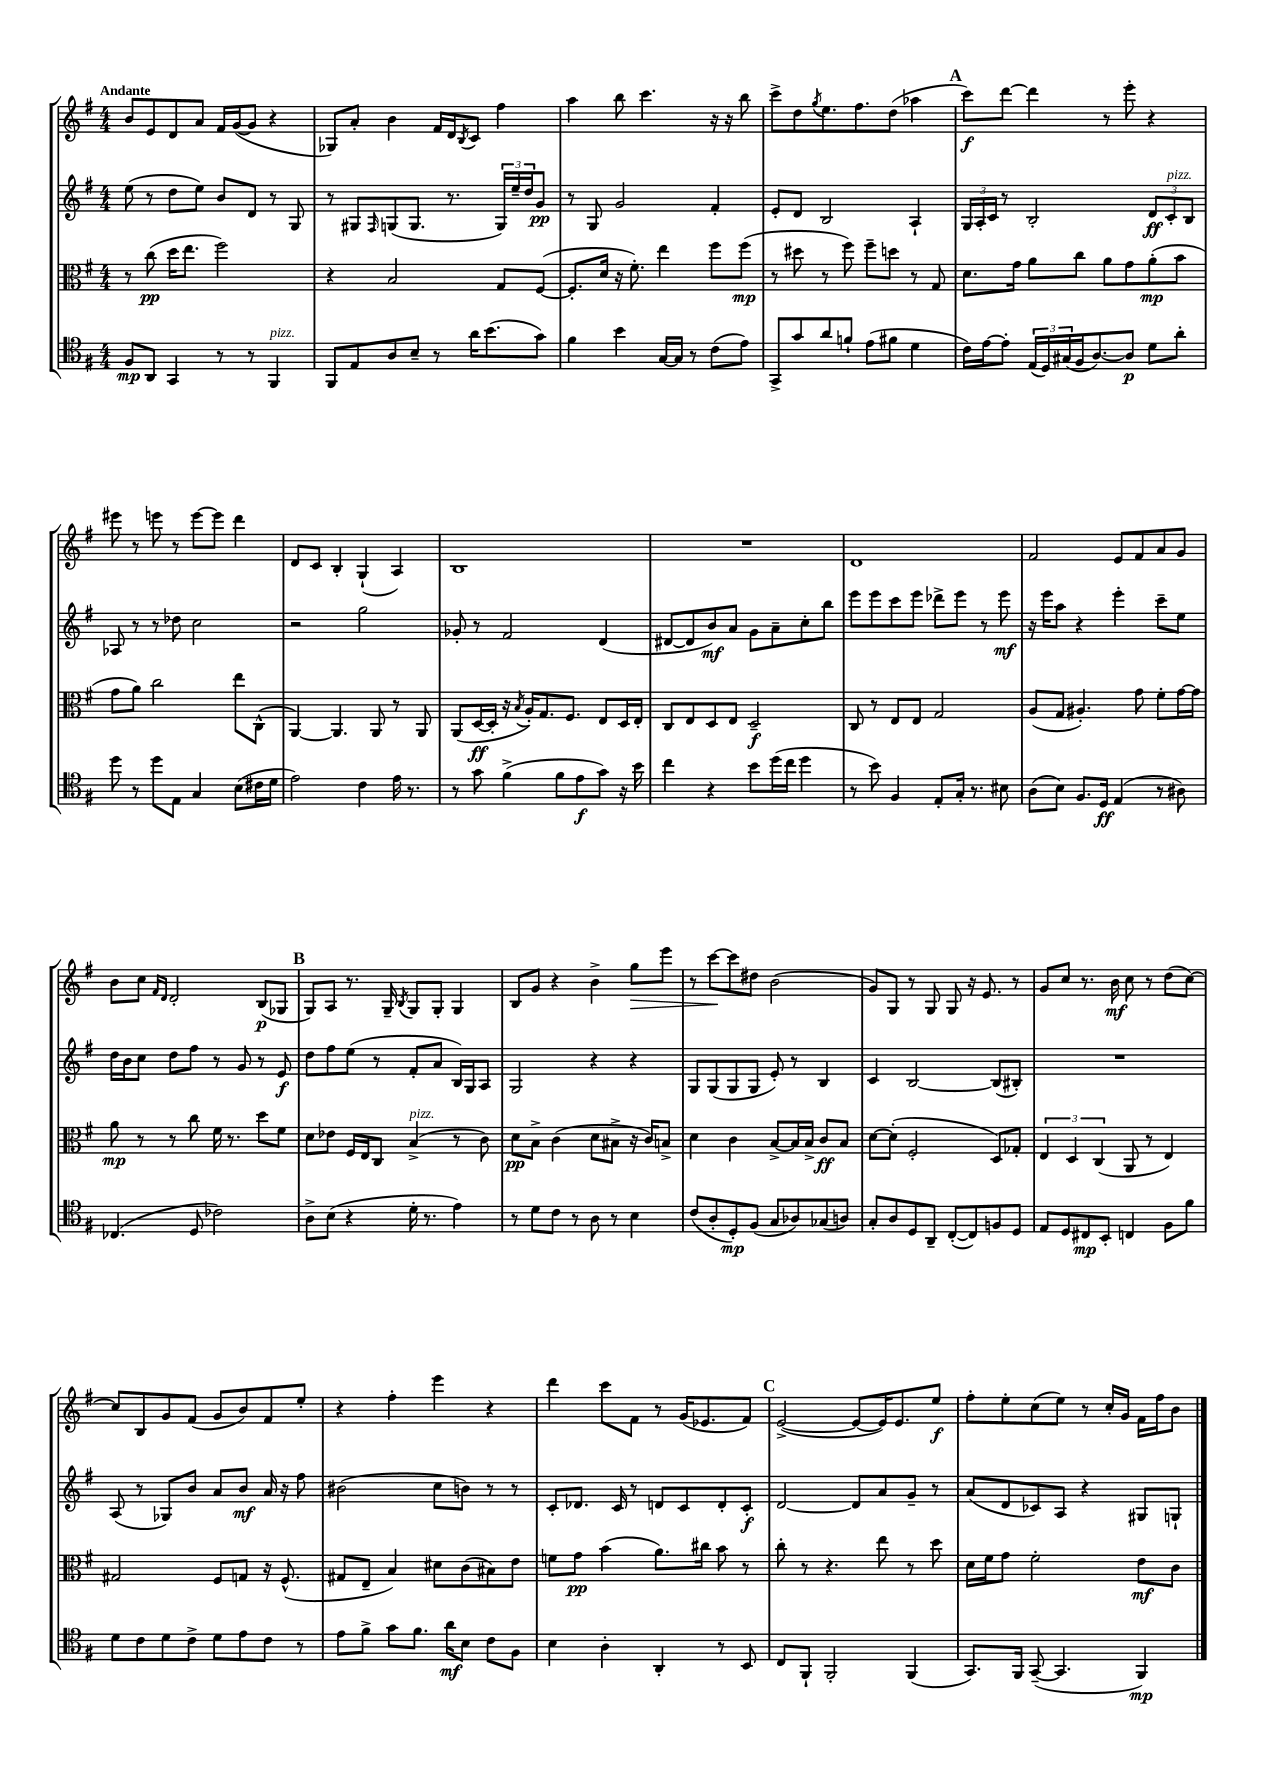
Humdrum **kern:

**kern	**dynam	**kern	**dynam	**kern	**dynam	**kern	**dynam
*part4	*part4	*part3	*part3	*part2	*part2	*part1	*part1
*staff4	*staff4	*staff3	*staff3	*staff2	*staff2	*staff1	*staff1
*clefC4	*	*clefC3	*	*clefG2	*	*clefG2	*
*k[f#]	*	*k[f#]	*	*k[f#]	*	*k[f#]	*
*M4/4	*	*M4/4	*	*M4/4	*	*M4/4	*
=1	=1	=1	=1	=1	=1	=1	=1
!	!	!	!	!	!	!LO:TX:a:B:t=Andante	!
8F#/L	mp	8r	.	(8ee\	.	8b/L	.
8AA/J	.	(8cc\	pp	8r	.	8e/	.
4GG/	.	16dd\KL	.	8dd\L	.	8d/	.
.	.	8.ee\J	.	.	.	.	.
.	.	.	.	8ee\J)	.	8a/J	.
8r	.	2ff#\)	.	8b/L	.	16f#/LL	.
.	.	.	.	.	.	([16g/J	.
8r	.	.	.	8d/J	.	8g/J]	.
!LO:TX:a:i:t=pizz.	!	!	!	!	!	!	!
4FF#/	.	.	.	8r	.	4r	.
.	.	.	.	8G/	.	.	.
=2	=2	=2	=2	=2	=2	=2	=2
8FF#/L	.	4r	.	8r	.	8G-X/L)	.
8E/	.	.	.	8G#X/L	.	8a'/J	.
.	.	.	.	16qqF#/	.	.	.
8A/	.	2B/	.	(8Gn/	.	4b\	.
8B~/J	.	.	.	8.G/J	.	.	.
8r	.	.	.	.	.	16f#/LL	.
.	.	.	.	8.r	.	16d/J	.
.	.	.	.	.	.	8qB/	.
16a\KL	.	.	.	.	.	8c/J	.
(8.b\	.	.	.	.	.	.	.
.	.	8G/L	.	24G/LL)	.	4ff#\	.
.	.	.	.	24ee~/	.	.	.
.	.	.	.	24dd/J	.	.	.
8g\J)	.	([8F#/J	.	8g/J	pp	.	.
=3	=3	=3	=3	=3	=3	=3	=3
4f#\	.	8.F#'/L]	.	8r	.	4aa\	.
.	.	.	.	8G/	.	.	.
.	.	16d/Jk	.	.	.	.	.
4b\	.	16r	.	2g/	.	8bb\	.
.	.	8.f#'\)	.	.	.	.	.
.	.	.	.	.	.	4.ccc\	.
[16G/LL	.	4ee\	.	.	.	.	.
16G/JJ]	.	.	.	.	.	.	.
8r	.	.	.	.	.	.	.
(8c\L	.	8ff#\L	.	4f#'/	.	16r	.
.	.	.	.	.	.	16r	.
8e\J)	.	(8ff#\J	mp	.	.	8bb\	.
=4	=4	=4	=4	=4	=4	=4	=4
8GG^/L	.	8r	.	8e'/L	.	8ccc^\L	.
8g/	.	8dd#X\	.	8d/J	.	8dd\	.
.	.	.	.	.	.	8qgg/	.
8a/	.	8r	.	2B/	.	8.ee\	.
8fn`/J	.	8ff#\)	.	.	.	.	.
.	.	.	.	.	.	8.ff#\	.
(8e\L	.	8ff#~\L	.	.	.	.	.
8f#X\J	.	8ddn\J	.	.	.	(8dd\J	.
4d\	.	8r	.	4A`/	.	4aa-X\	.
.	.	8G/	.	.	.	.	.
!!LO:REH:place=s1:t=A
=5	=5	=5	=5	=5	=5	=5	=5
16c\LL)	.	8.d\L	.	24G/LL	.	8ccc\L)	f
.	.	.	.	24A'/	.	.	.
[16e\J	.	.	.	.	.	.	.
.	.	.	.	24c/JJ	.	.	.
8e'\J]	.	.	.	8r	.	[8ddd\J	.
.	.	16g\Jk	.	.	.	.	.
(24E/LL	.	8a\L	.	2B'/	.	4ddd\]	.
24D/)	.	.	.	.	.	.	.
(24G#X/	.	.	.	.	.	.	.
16F#/J	.	8cc\J	.	.	.	.	.
[8.A/)	.	.	.	.	.	.	.
.	.	8a\L	.	.	.	8r	.
8A/J]	p	8g\	.	.	.	8eee'\	.
8d\L	.	(8a'\	mp	12d/L	ff	4r	.
!	!	!	!	!LO:TX:a:i:t=pizz.	!	!	!
.	.	.	.	12c'/	.	.	.
8a'\J	.	8b\J	.	.	.	.	.
.	.	.	.	12B/J	.	.	.
!!LO:LB:g=z
=6	=6	=6	=6	=6	=6	=6	=6
8dd\	.	8g\L	.	8A-X/	.	8eee#X\	.
8r	.	8a\J)	.	8r	.	8r	.
8dd\L	.	2cc\	.	8r	.	8eeen\	.
8E\J	.	.	.	8dd-X\	.	8r	.
4G/	.	.	.	2cc\	.	[8eee\L	.
.	.	.	.	.	.	8eee\J]	.
(8B\L	.	8ee\L	.	.	.	4ddd\	.
16c#X\L	.	(8C^^\J	.	.	.	.	.
16d\JJ	.	.	.	.	.	.	.
=7	=7	=7	=7	=7	=7	=7	=7
2e\)	.	[4AA/)	.	2r	.	8d/L	.
.	.	.	.	.	.	8c/J	.
.	.	4.AA/]	.	.	.	4B'/	.
4c\	.	.	.	2gg\	.	(4G`/	.
.	.	8AA/	.	.	.	.	.
16e\	.	8r	.	.	.	4A/)	.
8.r	.	.	.	.	.	.	.
.	.	8AA/	.	.	.	.	.
=8	=8	=8	=8	=8	=8	=8	=8
8r	.	(8AA/L	.	8g-X'/	.	1B	.
8g\	.	[16D/L	ff	8r	.	.	.
.	.	16D'/JJ]	.	.	.	.	.
(4f#^\	.	16r	.	2f#/	.	.	.
.	.	8qB/	.	.	.	.	.
.	.	16A'/KL)	.	.	.	.	.
.	.	8.G/	.	.	.	.	.
8f#\L	.	.	.	.	.	.	.
.	.	8.F#/J	.	.	.	.	.
8e\	f	.	.	.	.	.	.
8g\J)	.	8E/L	.	(4d/	.	.	.
16r	.	16D/L	.	.	.	.	.
16b\	.	16E'/JJ	.	.	.	.	.
=9	=9	=9	=9	=9	=9	=9	=9
4cc\	.	8C/L	.	[8d#X/L	.	1r	.
.	.	8E/	.	8d#/]	.	.	.
4r	.	8D/	.	8b/)	mf	.	.
.	.	8E/J	.	8a/J	.	.	.
8b\L	.	2D~/	f	8g\L	.	.	.
(16dd\L	.	.	.	8a~\	.	.	.
16cc\JJ	.	.	.	.	.	.	.
4dd\	.	.	.	8cc'\	.	.	.
.	.	.	.	8bb\J	.	.	.
=10	=10	=10	=10	=10	=10	=10	=10
8r	.	8C/	.	8eee\L	.	1d	.
8b\)	.	8r	.	8eee\	.	.	.
4F#/	.	8E/L	.	8ccc\	.	.	.
.	.	8E/J	.	8eee\J	.	.	.
8E'/L	.	2G/	.	8ddd-X^\L	.	.	.
16G'/Jk	.	.	.	8eee\J	.	.	.
8.r	.	.	.	.	.	.	.
.	.	.	.	8r	.	.	.
8B#X\	.	.	.	8eee\	mf	.	.
=11	=11	=11	=11	=11	=11	=11	=11
(8A\L	.	(8A/L	.	16r	.	2f#/	.
.	.	.	.	16eee\KL	.	.	.
8B\J)	.	8G/J	.	8aa\J	.	.	.
8.F#/L	.	4.A#X'/)	.	4r	.	.	.
16D/Jk	ff	.	.	.	.	.	.
(4E/	.	.	.	4eee'\	.	8e/L	.
.	.	8g\	.	.	.	8f#/	.
8r	.	8f#'\L	.	8ccc~\L	.	8a/	.
8A#X\)	.	[16g\L	.	8ee\J	.	8g/J	.
.	.	16g\JJ]	.	.	.	.	.
!!LO:LB:g=z
=12	=12	=12	=12	=12	=12	=12	=12
(4.C-X/	.	8a\	mp	16dd\LL	.	8b\L	.
.	.	.	.	16b\J	.	.	.
.	.	8r	.	8cc\J	.	8cc\J	.
.	.	.	.	.	.	16qqf#/LL	.
.	.	.	.	.	.	16qqd/JJ	.
.	.	8r	.	8dd\L	.	2d'/	.
8D/	.	8cc\	.	8ff#\J	.	.	.
2c-X\)	.	16f#\	.	8r	.	.	.
.	.	8.r	.	.	.	.	.
.	.	.	.	8g/	.	.	.
.	.	8dd\L	.	8r	.	(8B/L	p
.	.	8f#\J	.	8e/	f	8G-X/J	.
!!LO:REH:place=s1:t=B
=13	=13	=13	=13	=13	=13	=13	=13
8A^\L	.	8d\L	.	8dd\L	.	8G/L)	.
(8B\J	.	8e-X\J	.	8ff#\	.	8A/J	.
4r	.	16F#/LL	.	(8ee\J	.	8.r	.
.	.	16E/J	.	.	.	.	.
.	.	8C/J	.	8r	.	.	.
.	.	.	.	.	.	16G~/	.
.	.	.	.	.	.	8qB/	.
!	!	!LO:TX:a:i:t=pizz.	!	!	!	!	!
16d'\	.	(4B^/	.	8f#'/L	.	8G/L	.
8.r	.	.	.	.	.	.	.
.	.	.	.	8a/J	.	8G'/J	.
4e\)	.	8r	.	16B/LL)	.	4G/	.
.	.	.	.	16G/J	.	.	.
.	.	8c\)	.	8A/J	.	.	.
=14	=14	=14	=14	=14	=14	=14	=14
8r	.	8d\L	pp	2G/	.	8B/L	.
8d\L	.	8B^\J	.	.	.	8g/J	.
8c\J	.	(4c\	.	.	.	4r	.
8r	.	.	.	.	.	.	.
8A\	.	8d\L	.	4r	.	4b^\	.
8r	.	8B#X^\J	.	.	.	.	.
!	!	!	!	!	!	!	!LO:HP:b
4B\	.	16r	.	4r	.	8gg\L	>
.	.	16c/KL)	.	.	.	.	.
.	.	8Bn^/J	.	.	.	8eee\J	.
=15	=15	=15	=15	=15	=15	=15	=15
(8c/L	.	4d\	.	8G/L	.	8r	.
8A'/	.	.	.	(8G/	.	[8ccc\L	.
8D'/)	mp	4c\	.	8G/	.	8ccc\]	]
(8F#/J	.	.	.	8G/J	.	8dd#X\J	.
8G/L	.	[8B^/L	.	8e'/)	.	(2b\	.
8A-X/)	.	16B/L]	.	8r	.	.	.
.	.	16B^/JJ	.	.	.	.	.
(8G-X/	.	8c/L	ff	4B/	.	.	.
8An/J)	.	8B/J	.	.	.	.	.
=16	=16	=16	=16	=16	=16	=16	=16
8G'/L	.	[8d\L	.	4c/	.	8g/L)	.
8A/	.	(8d'\J]	.	.	.	8G/J	.
8D/	.	2F#'/	.	[2B/	.	8r	.
8AA~/J	.	.	.	.	.	8G/	.
([8C'/L	.	.	.	.	.	8G/	.
8C/])	.	.	.	.	.	16r	.
.	.	.	.	.	.	8.e/	.
8Fn/	.	8D/L)	.	(8B/L]	.	.	.
8D/J	.	8G-X'/J	.	8B#X'/J)	.	8r	.
=17	=17	=17	=17	=17	=17	=17	=17
8E/L	.	6E/	.	1r	.	8g/L	.
8D/	.	.	.	.	.	8cc/J	.
.	.	6D/	.	.	.	.	.
8C#X/	mp	.	.	.	.	8.r	.
.	.	(6C/	.	.	.	.	.
8BB'/J	.	.	.	.	.	.	.
.	.	.	.	.	.	16b\	mf
4Cn/	.	8AA/	.	.	.	8cc\	.
.	.	8r	.	.	.	8r	.
8F#\L	.	4E/)	.	.	.	(8dd\L	.
8f#\J	.	.	.	.	.	[8cc\J)	.
!!LO:LB:g=z
=18	=18	=18	=18	=18	=18	=18	=18
8d\L	.	2G#X/	.	(8A/	.	8cc/L]	.
8c\	.	.	.	8r	.	8B/	.
8d\	.	.	.	8G-X/L)	.	8g/	.
8c^\J	.	.	.	8b/J	.	(8f#/J	.
8d\L	.	8F#/L	.	8a/L	.	8g/L	.
8e\	.	8Gn/J	.	8b/J	mf	8b/)	.
8c\J	.	16r	.	16a/	.	8f#/	.
.	.	(8.F#^^/	.	16r	.	.	.
8r	.	.	.	8ff#\	.	8ee'/J	.
=19	=19	=19	=19	=19	=19	=19	=19
8e\L	.	8G#X/L	.	(2b#X\	.	4r	.
8f#^\J	.	8E~/J	.	.	.	.	.
8g\L	.	4B/)	.	.	.	4ff#'\	.
8.f#\J	.	.	.	.	.	.	.
.	.	8d#X\L	.	8cc\L	.	4eee\	.
16a\KL	mf	.	.	.	.	.	.
8B\J	.	(8c\	.	8bn\J)	.	.	.
8c\L	.	8B#X\)	.	8r	.	4r	.
8F#\J	.	8e\J	.	8r	.	.	.
=20	=20	=20	=20	=20	=20	=20	=20
4B\	.	8fn\L	.	8c'/L	.	4ddd\	.
.	.	8g\J	pp	8.d-X/J	.	.	.
4A'\	.	(4b\	.	.	.	8ccc\L	.
.	.	.	.	16c/	.	.	.
.	.	.	.	8r	.	8f#\J	.
4AA'/	.	8.a\L)	.	8dn/L	.	8r	.
.	.	.	.	8c/	.	(16g/KL	.
.	.	16cc#X\Jk	.	.	.	8.e-X/	.
8r	.	8b\	.	8d'/	.	.	.
8BB/	.	8r	.	8c'/J	f	8f#/J)	.
!!LO:REH:place=s1:t=C
=21	=21	=21	=21	=21	=21	=21	=21
8C/L	.	8cc'\	.	[2d/	.	([2e^/	.
8FF#`/J	.	8r	.	.	.	.	.
2FF#'/	.	4.r	.	.	.	.	.
.	.	.	.	8d/L]	.	8e/L_	.
.	.	8ee\	.	8a/	.	16e/K])	.
.	.	.	.	.	.	8.e/	.
(4FF#/	.	8r	.	8g~/J	.	.	.
.	.	8dd\	.	8r	.	8ee/J	f
=22	=22	=22	=22	=22	=22	=22	=22
8.GG/L)	.	16d\LL	.	(8a/L	.	8ff#'\L	.
.	.	16f#\J	.	.	.	.	.
.	.	8g\J	.	8d/	.	8ee'\	.
16FF#/Jk	.	.	.	.	.	.	.
([8GG~/	.	2f#'\	.	8c-X/)	.	(8cc\	.
4.GG/]	.	.	.	8A/J	.	8ee\J)	.
.	.	.	.	4r	.	8r	.
.	.	.	.	.	.	16cc'/LL	.
.	.	.	.	.	.	16g/JJ	.
4FF#/)	mp	8e\L	mf	8G#X/L	.	16f#\LL	.
.	.	.	.	.	.	16ff#\J	.
.	.	8c\J	.	8Gn`/J	.	8b\J	.
==	==	==	==	==	==	==	==
*-	*-	*-	*-	*-	*-	*-	*-
